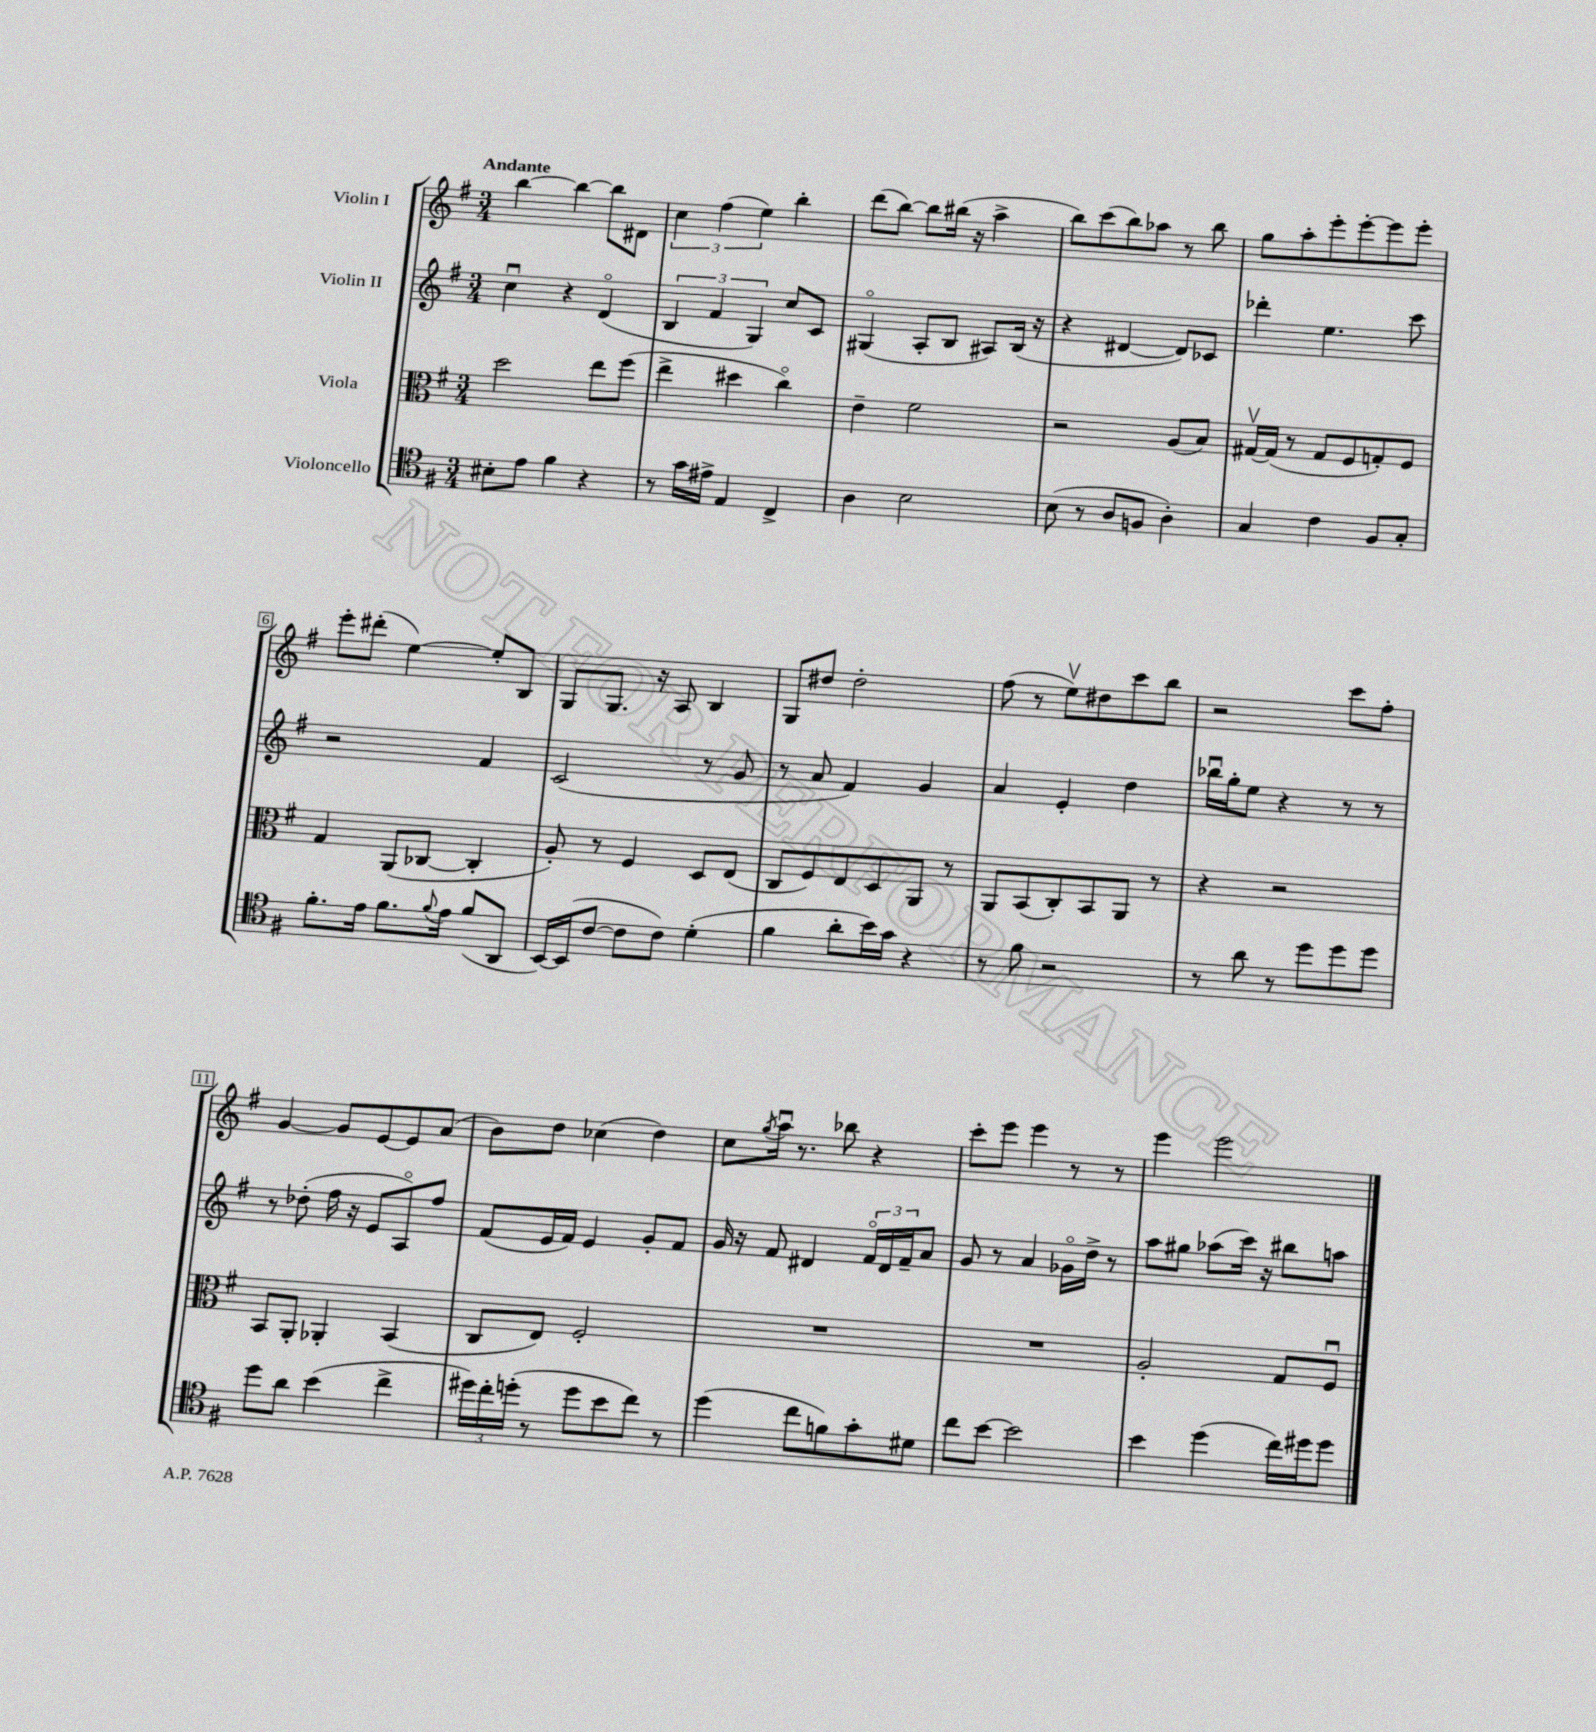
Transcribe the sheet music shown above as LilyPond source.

<<
\new StaffGroup <<
\new Staff = "s0" \with { instrumentName = "Violin I" } {
    \clef treble \key g \major \numericTimeSignature \time 3/4 \tempo "Andante"
    b''4~ b''4~ b''8 dis'8 |
    \tuplet 3/2 { c''4 fis''4( e''4) } b''4-. |
    d'''8( b''8~) b''8 bis''16( r16 a''4-> |
    b''8) c'''8( b''8) aes''8 r8 b''8 |
    g''8 a''8-. e'''8-. e'''8~-. e'''8 e'''8-. |
    e'''8-. dis'''8-.( e''4~) e''8-. b8 |
    g8 g8. r16 a8 b4 |
    g8 dis''8 dis''2-. |
    fis''8( r8 e''8\upbow) dis''8 c'''8 b''8 |
    r2 c'''8 fis''8-. |
    g'4~ g'8 e'8~ e'8 a'8( |
    b'8) d''8 ces''4( d''4) |
    c''8 \acciaccatura { g''8 } a''16\downbow r8. bes''8 r4 |
    c'''8-. e'''8 e'''4 r8 r8 |
    e'''4 e'''2 \bar "|." |
}
\new Staff = "s1" \with { instrumentName = "Violin II" } {
    \clef treble \key g \major \numericTimeSignature \time 3/4
    c''4\downbow r4 d'4\flageolet( |
    \tuplet 3/2 { b4 fis'4 g4) } c''8 c'8 |
    gis4\flageolet( a8-. b8 ais8) b16( r16 |
    r4 dis'4~ dis'8) ces'8 |
    des'''4-. e''4. c'''8 |
    r2 fis'4 |
    c'2( r8 g'8 |
    r8 a'8 fis'4) g'4 |
    a'4 e'4-. d''4 |
    bes''16\downbow g''16-. e''8 r4 r8 r8 |
    r8 des''8-.( fis''16 r16 e'8 a8\flageolet) fis''8 |
    fis'8( e'16 fis'16) e'4 g'8-. fis'8 |
    g'16 r16 fis'8 dis'4 \tuplet 3/2 { fis'16\flageolet dis'16 fis'16-- } a'8 |
    g'8 r8 a'4 ges'16\flageolet d''16-> r8 |
    a''8 gis''8 aes''8( c'''16) r16 bis''8 a''8 \bar "|." |
}
\new Staff = "s2" \with { instrumentName = "Viola" } {
    \clef alto \key g \major \numericTimeSignature \time 3/4
    d''2 e''8 fis''8( |
    e''4-> dis''4 c''4\flageolet) |
    e'4-- fis'2 |
    r2 a8( b8) |
    gis16~\upbow gis16( r8 gis8 fis8 g8-.) fis8 |
    g4 a,8( ces8~ ces4-. |
    a8-.) r8 fis4 d8 e8( |
    c8 fis8) e8 d8 a,8 r8 |
    a,8 b,8( c8-.) b,8 a,8 r8 |
    r4 r2 |
    b,8 a,8-. aes,4-. b,4( |
    c8 e8) fis2-. |
    R2. |
    R2. |
    a2-. g8 fis8\downbow \bar "|." |
}
\new Staff = "s3" \with { instrumentName = "Violoncello" } {
    \clef tenor \key g \major \numericTimeSignature \time 3/4
    bis8-. e'8 fis'4 r4 |
    r8 g'16 eis'16-> e4 c4-> |
    a4 b2 |
    b8( r8 a8 f8 a4-.) |
    g4 c'4 fis8 g8-. |
    fis'8.-. e'16 fis'8. \appoggiatura { fis'8 } e'16 fis'8( a,8 |
    b,16~) b,16( c'8~ c'8 c'8) d'4-.( |
    fis'4 a'8-. b'16) g'16 r4 |
    r8 fis'8 r2 |
    r8 a'8 r8 d''8 d''8 d''8 |
    d''8 a'8 b'4( c''4-> |
    \tuplet 3/2 { dis''16) c''16-. d''16-.( } r8 d''8 b'8 c''8) r8 |
    d''4( c''8 f'8) g'8-. dis'8 |
    c''8 b'8~ b'2 |
    b'4 d''4( c''16) dis''16 dis''8 \bar "|." |
}
>>
>>
\layout { \context { \Score \override BarNumber.stencil = #(make-stencil-boxer 0.1 0.3 ly:text-interface::print) } }
